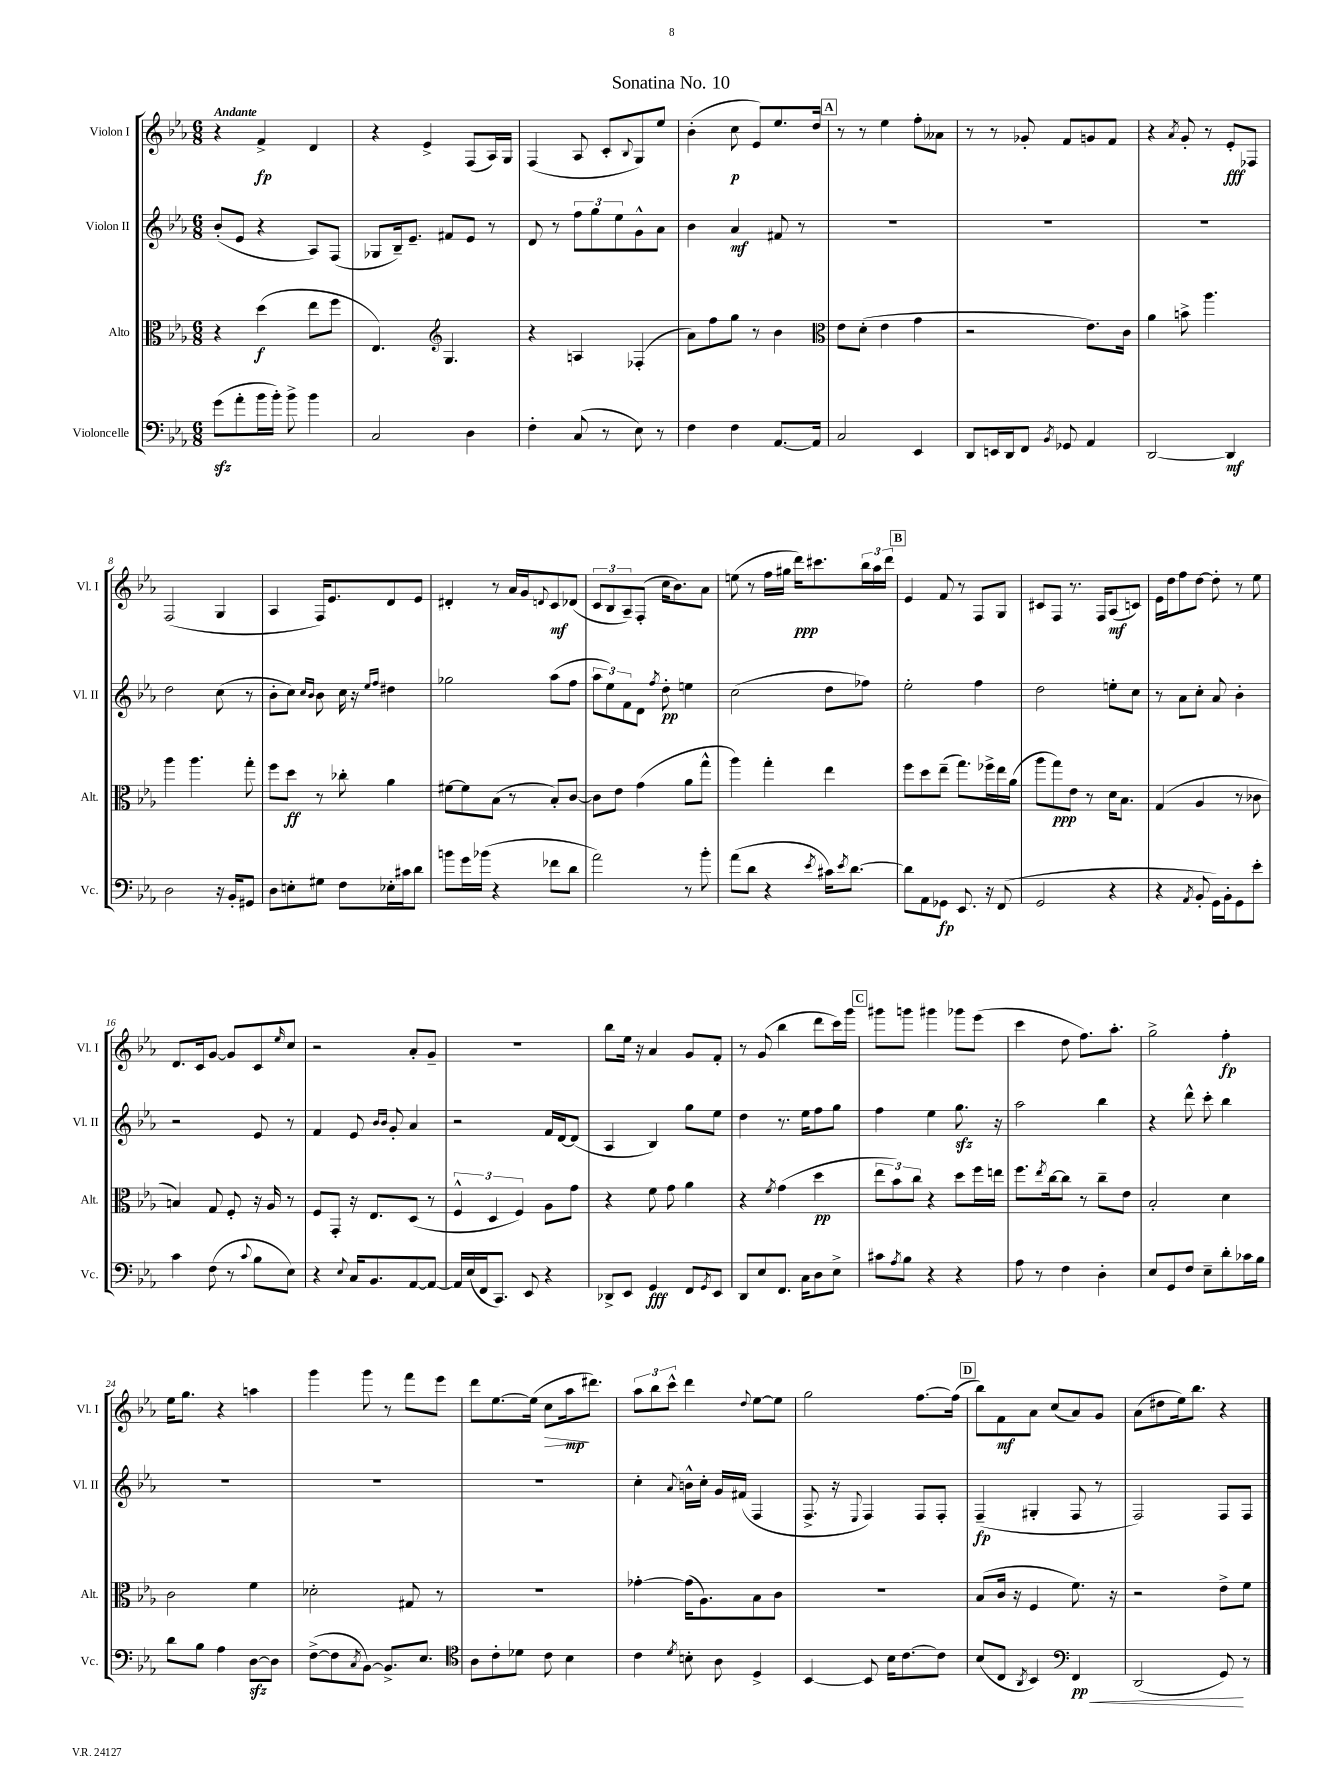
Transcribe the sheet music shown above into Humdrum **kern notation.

**kern	**dynam	**kern	**dynam	**kern	**dynam	**kern	**dynam
*part4	*part4	*part3	*part3	*part2	*part2	*part1	*part1
*staff4	*staff4	*staff3	*staff3	*staff2	*staff2	*staff1	*staff1
*I"Violoncelle	*	*I"Alto	*	*I"Violon II	*	*I"Violon I	*
*I'Vc.	*	*I'Alt.	*	*I'Vl. II	*	*I'Vl. I	*
*clefF4	*	*clefC3	*	*clefG2	*	*clefG2	*
*k[b-e-a-]	*	*k[b-e-a-]	*	*k[b-e-a-]	*	*k[b-e-a-]	*
*M6/8	*	*M6/8	*	*M6/8	*	*M6/8	*
=1	=1	=1	=1	=1	=1	=1	=1
!	!	!	!	!	!	!LO:TX:a:B:t=Andante	!
(8gzz\L	.	4r	.	(8b-'/L	.	4r	.
8a-'\	.	.	.	8e-/J	.	.	.
16b-\L	.	(4dd\	f	4r	.	4f^/	fp
16b-'\JJ)	.	.	.	.	.	.	.
8b-^\	.	.	.	.	.	.	.
4b-\	.	8ee-\L	.	8A-/L)	.	4d/	.
.	.	8ff\J	.	(8F/J	.	.	.
=2	=2	=2	=2	=2	=2	=2	=2
2C/	.	4.E-/)	.	8G-X/L	.	4r	.
.	.	.	.	16B-~/k)	.	.	.
.	.	.	.	8.e-~/J	.	.	.
.	.	.	.	.	.	4e-^/	.
*	*	*clefG2	*	*	*	*	*
.	.	4.G/	.	8f#X/L	.	.	.
4D\	.	.	.	8e-/J	.	(8F/L	.
.	.	.	.	8r	.	16A-/L)	.
.	.	.	.	.	.	16G/JJ	.
=3	=3	=3	=3	=3	=3	=3	=3
4F'\	.	4r	.	8d/	.	(4F/	.
.	.	.	.	8r	.	.	.
(8C/	.	4An/	.	12ff\L	.	8A-/	.
.	.	.	.	12gg\	.	.	.
8r	.	.	.	.	.	8c'/L	.
.	.	.	.	12ee-\	.	.	.
.	.	.	.	.	.	8qqB-/	.
8E-\)	.	(4F-X'/	.	8g^^\	.	8G/)	.
8r	.	.	.	8a-\J	.	8ee-/J	.
=4	=4	=4	=4	=4	=4	=4	=4
4F\	.	8a-\L)	.	4b-\	.	(4b-'\	.
.	.	8ff\	.	.	.	.	.
4F\	.	8gg\J	.	4a-/	mf	8cc\	p
.	.	8r	.	.	.	8e-/L)	.
[8.AA-/L	.	4b-\	.	8f#X/	.	8.ee-/	.
.	.	.	.	8r	.	.	.
16AA-/Jk]	.	.	.	.	.	16dd/Jk	.
!!LO:REH:place=s1:t=A
=5	=5	=5	=5	=5	=5	=5	=5
*	*	*clefC3	*	*	*	*	*
2C/	.	8e-\L	.	2.r	.	8r	.
.	.	(8d'\J	.	.	.	8r	.
.	.	4e-\	.	.	.	4ee-\	.
4EE-/	.	4g\	.	.	.	8ff'\L	.
.	.	.	.	.	.	8a--X\J	.
=6	=6	=6	=6	=6	=6	=6	=6
8DD/L	.	2r	.	2.r	.	8r	.
16EEn/L	.	.	.	.	.	8r	.
16DD/J	.	.	.	.	.	.	.
8FF/J	.	.	.	.	.	8g-X'/	.
8qBB-/	.	.	.	.	.	.	.
8GG-X/	.	.	.	.	.	8f/L	.
4AA-/	.	8.e-\L)	.	.	.	8gn/	.
.	.	.	.	.	.	8f/J	.
.	.	16c\Jk	.	.	.	.	.
=7	=7	=7	=7	=7	=7	=7	=7
[2DD/	.	4a-\	.	2.r	.	4r	.
.	.	.	.	.	.	8qa-/	.
.	.	8bn^\	.	.	.	8g'/	.
.	.	4.aa-\	.	.	.	8r	.
4DD/]	mf	.	.	.	.	8e-'/L	fff
.	.	.	.	.	.	8F-X/J	.
!!LO:LB:g=z
=8	=8	=8	=8	=8	=8	=8	=8
2D\	.	4aa-\	.	2dd\	.	(2F/	.
.	.	4.aa-\	.	.	.	.	.
16r	.	.	.	(8cc\	.	4G/	.
16BB-'/KL	.	.	.	.	.	.	.
8GG#X/J	.	8gg'\	.	8r	.	.	.
=9	=9	=9	=9	=9	=9	=9	=9
8D\L	.	8ff\L	.	8b-'\L	.	4A-/	.
8En'\	.	8dd\J	ff	8cc\J)	.	.	.
.	.	.	.	16qqcc/LL	.	.	.
.	.	.	.	16qqb-/JJ	.	.	.
8G#X\J	.	8r	.	8b-\	.	16F/KL)	.
.	.	.	.	.	.	8.e-/	.
8F\L	.	8cc-X'\	.	16cc\	.	.	.
.	.	.	.	16r	.	.	.
.	.	.	.	16qqee-/LL	.	.	.
.	.	.	.	16qqff/JJ	.	.	.
16E-X'\L	.	4a-\	.	4dd#X\	.	8d/	.
16c#X\J	.	.	.	.	.	.	.
8d\J	.	.	.	.	.	8e-/J	.
=10	=10	=10	=10	=10	=10	=10	=10
8bn\L	.	[8f#X\L	.	2gg-X\	.	4d#X'/	.
16g\L	.	8f#\]	.	.	.	.	.
(16b-X\JJ	.	.	.	.	.	.	.
4r	.	(8B-\J	.	.	.	8r	.
.	.	8r	.	.	.	16a-/LL	.
.	.	.	.	.	.	16g/J	.
.	.	.	.	.	.	8qqdn/	.
8f-X\L	.	8B-'/L)	.	(8aa-\L	.	8c/	mf
8d\J	.	[8c/J	.	8ff\J	.	(8d-X/J	.
=11	=11	=11	=11	=11	=11	=11	=11
2a-\)	.	8c\L]	.	12aa-\L	.	12c/L	.
.	.	.	.	12ee-\)	.	12B-/	.
.	.	8e-\J	.	.	.	.	.
.	.	.	.	12f\	.	12A-~/)	.
.	.	(4g\	.	8d\J	.	(8F'/J	.
.	.	.	.	8qff/	.	.	.
.	.	.	.	8dd'\	pp	16cc\KL	.
.	.	.	.	.	.	8.b-\)	.
8r	.	8a-\L	.	4een\	.	.	.
8b-'\	.	8gg^^\J	.	.	.	8a-\J	.
=12	=12	=12	=12	=12	=12	=12	=12
(8a-\L	.	4aa-\)	.	(2cc\	.	(8een\	.
8d\J	.	.	.	.	.	8r	.
4r	.	4gg'\	.	.	.	16ff\LL	.
.	.	.	.	.	.	16gg#X\JJ	.
.	.	.	.	.	.	16ddd\KL)	ppp
.	.	.	.	.	.	8.ccc#X\	.
8qe-/	.	.	.	.	.	.	.
16c#X\KL)	.	4ee-\	.	8dd\L	.	.	.
8qe-/	.	.	.	.	.	.	.
[8.d\J	.	.	.	.	.	.	.
.	.	.	.	8ff-X\J)	.	24bb-\L	.
.	.	.	.	.	.	24aa-\	.
.	.	.	.	.	.	24ddd\JJ	.
!!LO:REH:place=s1:t=B
=13	=13	=13	=13	=13	=13	=13	=13
8d\L]	.	8ff\L	.	2ee-'\	.	4e-/	.
8AA-\	.	8dd\	.	.	.	.	.
8GG-X\J	fp	(8ee-~\J	.	.	.	8f/	.
8.EE-/	.	8.gg\L)	.	.	.	8r	.
.	.	.	.	4ff\	.	8F/L	.
16r	.	16ff-X^\L	.	.	.	.	.
(8FF/	.	16ee-\	.	.	.	8G/J	.
.	.	(16a-\JJ	.	.	.	.	.
=14	=14	=14	=14	=14	=14	=14	=14
2GG/	.	8aa-\L	.	2dd\	.	8c#X/L	.
.	.	8gg\)	ppp	.	.	8F/J	.
.	.	8e-\J	.	.	.	8.r	.
.	.	8r	.	.	.	.	.
.	.	.	.	.	.	16F/KL	.
4r	.	16d\KL	.	8een'\L	.	(8A-/	mf
.	.	8.B-\J	.	.	.	.	.
.	.	.	.	8cc\J	.	8cn/J)	.
=15	=15	=15	=15	=15	=15	=15	=15
4r	.	(4G/	.	8r	.	16e-\LL	.
.	.	.	.	.	.	16dd\J	.
.	.	.	.	8a-\L	.	8ff\	.
8qAA-/	.	.	.	.	.	.	.
8BB-'/	.	4A-/	.	8cc'\J	.	[8dd\J	.
16GG\LL)	.	.	.	8a-/	.	8dd'\]	.
16BB-'\J	.	.	.	.	.	.	.
8GG\	.	8r	.	4b-'\	.	8r	.
8e-'\J	.	8c-X\	.	.	.	8ee-\	.
!!LO:LB:g=z
=16	=16	=16	=16	=16	=16	=16	=16
4c\	.	4Bn/)	.	2r	.	8.d/L	.
.	.	.	.	.	.	16c/k	.
(8F\	.	8G/	.	.	.	[8g/J	.
8r	.	8F'/	.	.	.	8g/L]	.
8qqc/	.	.	.	.	.	.	.
8B-\L	.	16r	.	8e-/	.	8c/	.
.	.	16A-/	.	.	.	.	.
.	.	.	.	.	.	16qqee-/	.
8E-\J)	.	8r	.	8r	.	8cc/J	.
=17	=17	=17	=17	=17	=17	=17	=17
4r	.	8F/L	.	4f/	.	2r	.
.	.	8GG'/J	.	.	.	.	.
8qqE-/	.	.	.	.	.	.	.
16C/KL	.	16r	.	8e-/	.	.	.
8.BB-/	.	8.E-/L	.	.	.	.	.
.	.	.	.	16qqb-/LL	.	.	.
.	.	.	.	16qqb-/JJ	.	.	.
.	.	.	.	8g'/	.	.	.
[8AA-/	.	(8D/J	.	4a-/	.	8a-'/L	.
8AA-/J_	.	8r	.	.	.	8g~/J	.
=18	=18	=18	=18	=18	=18	=18	=18
16AA-/LL]	.	6F^^/	.	2r	.	2.r	.
(16E-/	.	.	.	.	.	.	.
16FF/J	.	.	.	.	.	.	.
.	.	6D/	.	.	.	.	.
8.CC/J)	.	.	.	.	.	.	.
.	.	6F/)	.	.	.	.	.
8EE-/	.	.	.	.	.	.	.
4r	.	8A-\L	.	16f/LL	.	.	.
.	.	.	.	[16d/J	.	.	.
.	.	8g\J	.	(8d/J]	.	.	.
=19	=19	=19	=19	=19	=19	=19	=19
8DD-X^/L	.	4r	.	4A-/	.	8bb-\L	.
8EE-/J	.	.	.	.	.	16ee-\Jk	.
.	.	.	.	.	.	16r	.
4GG/	fff	8f\	.	4B-/)	.	4a-/	.
.	.	8g\	.	.	.	.	.
8FF/L	.	4a-\	.	8gg\L	.	8g/L	.
8qGG/	.	.	.	.	.	.	.
8EE-/J	.	.	.	8ee-\J	.	8f'/J	.
=20	=20	=20	=20	=20	=20	=20	=20
8DD/L	.	4r	.	4dd\	.	8r	.
8E-/	.	.	.	.	.	(8g/	.
.	.	8qf/	.	.	.	.	.
8.FF/J	.	(4g\	.	8.r	.	4bb-\	.
16C\KL	.	.	.	16ee-\KL	.	.	.
8D\	.	4dd\	pp	8ff\	.	8ddd\L	.
8E-^\J	.	.	.	8gg\J	.	16ccc\L)	.
.	.	.	.	.	.	16ggg\JJ	.
!!LO:REH:place=s1:t=C
=21	=21	=21	=21	=21	=21	=21	=21
8c#X\L	.	12ee-\L	.	4ff\	.	8ggg#X\L	.
.	.	12b-\)	.	.	.	.	.
8qA-/	.	.	.	.	.	.	.
8B-\J	.	.	.	.	.	8gggn\J	.
.	.	12cc\J	.	.	.	.	.
4r	.	4r	.	4ee-\	.	4ggg#X\	.
4r	.	8dd\L	.	8.ggzz\	.	8ggg-X\L	.
.	.	16ff\L	.	.	.	(8eee-\J	.
.	.	16een\JJ	.	16r	.	.	.
=22	=22	=22	=22	=22	=22	=22	=22
8A-\	.	8.ff\L	.	2aa-\	.	4ccc\	.
8r	.	.	.	.	.	.	.
.	.	8qee-/	.	.	.	.	.
.	.	[16cc\k	.	.	.	.	.
4F\	.	8cc\J]	.	.	.	8dd\	.
.	.	8r	.	.	.	8.ff\L)	.
4D'\	.	8cc~\L	.	4bb-\	.	.	.
.	.	.	.	.	.	8.aa-'\J	.
.	.	8e-\J	.	.	.	.	.
=23	=23	=23	=23	=23	=23	=23	=23
8E-/L	.	2B-'/	.	4r	.	2gg^\	.
8GG/	.	.	.	.	.	.	.
8F/J	.	.	.	8ddd^^\	.	.	.
8E-~\L	.	.	.	8ccc'\	.	.	.
8d'\	.	4d\	.	4bb-\	.	4ff'\	fp
16c-X\L	.	.	.	.	.	.	.
16B-\JJ	.	.	.	.	.	.	.
!!LO:LB:g=z
=24	=24	=24	=24	=24	=24	=24	=24
8d\L	.	2c\	.	2.r	.	16ee-\KL	.
.	.	.	.	.	.	8.gg\J	.
8B-\J	.	.	.	.	.	.	.
4A-\	.	.	.	.	.	4r	.
[8Dzz\L	.	4f\	.	.	.	4aan\	.
8D\J]	.	.	.	.	.	.	.
=25	=25	=25	=25	=25	=25	=25	=25
([8F^\L	.	2d-X'\	.	2.r	.	4ggg\	.
8F\]	.	.	.	.	.	.	.
8qC/	.	.	.	.	.	.	.
[8BB-\J)	.	.	.	.	.	8ggg\	.
8.BB-^/L]	.	.	.	.	.	8r	.
.	.	8G#X/	.	.	.	8fff\L	.
8.E-/J	.	.	.	.	.	.	.
.	.	8r	.	.	.	8eee-\J	.
=26	=26	=26	=26	=26	=26	=26	=26
*clefC4	*	*	*	*	*	*	*
8A-\L	.	2.r	.	2.r	.	8ddd\L	.
8c'\	.	.	.	.	.	[8.ee-\	.
8d-X\J	.	.	.	.	.	.	.
.	.	.	.	.	.	(16ee-\Jk]	.
!	!	!	!	!	!	!	!LO:HP:b
8c\	.	.	.	.	.	8cc\L	>
4B-\	.	.	.	.	.	16aa-\k	mp
.	.	.	.	.	.	8.ddd#X\J)	]
=27	=27	=27	=27	=27	=27	=27	=27
4c\	.	[4g-X'\	.	4cc'\	.	12aa-\L	.
.	.	.	.	.	.	12bb-\	.
.	.	.	.	.	.	12ccc^^\J	.
8qd/	.	.	.	8qqa-/	.	.	.
8Bn'\	.	(16g-\KL]	.	16bn^^\LL	.	4ddd\	.
.	.	8.A-\)	.	16cc'\JJ	.	.	.
8A-\	.	.	.	16g/LL	.	.	.
.	.	.	.	(16f#X/JJ	.	.	.
.	.	.	.	.	.	8qqdd/	.
4D^/	.	8B-\	.	4F/	.	[8ee-\L	.
.	.	8c\J	.	.	.	8ee-\J]	.
=28	=28	=28	=28	=28	=28	=28	=28
[4BB-/	.	2.r	.	8.F^/	.	2gg\	.
.	.	.	.	16r	.	.	.
.	.	.	.	8qqE-/	.	.	.
8BB-/]	.	.	.	4F/)	.	.	.
16B-\KL	.	.	.	.	.	.	.
[8.c\	.	.	.	.	.	.	.
.	.	.	.	8F/L	.	[8.ff\L	.
8c\J]	.	.	.	8F'/J	.	.	.
.	.	.	.	.	.	(16ff\Jk]	.
!!LO:REH:place=s1:t=D
=29	=29	=29	=29	=29	=29	=29	=29
(8B-/L	.	(8B-/L	.	(4F~/	fp	8bb-\L)	.
8C/J	.	16c/Jk	.	.	.	8f\	mf
.	.	16r	.	.	.	.	.
8qAA-/	.	.	.	.	.	.	.
4BB-/)	.	4F/	.	4G#X'/	.	8a-\J	.
.	.	.	.	.	.	(8cc/L	.
*clefF4	*	*	*	*	*	*	*
!	!LO:HP:b	!	!	!	!	!	!
4FF/	< pp	8.f\)	.	8F/	.	8a-/)	.
.	.	.	.	8r	.	8g/J	.
.	.	16r	.	.	.	.	.
=30	=30	=30	=30	=30	=30	=30	=30
(2DD/	.	2r	.	2F/)	.	(8a-\L	.
.	.	.	.	.	.	8dd#X\	.
.	.	.	.	.	.	16ee-\k)	.
.	.	.	.	.	.	8.bb-\J	.
8GG/)	.	8e-^\L	.	8F/L	.	4r	.
8r	[	8f\J	.	8F/J	.	.	.
==	==	==	==	==	==	==	==
*-	*-	*-	*-	*-	*-	*-	*-
